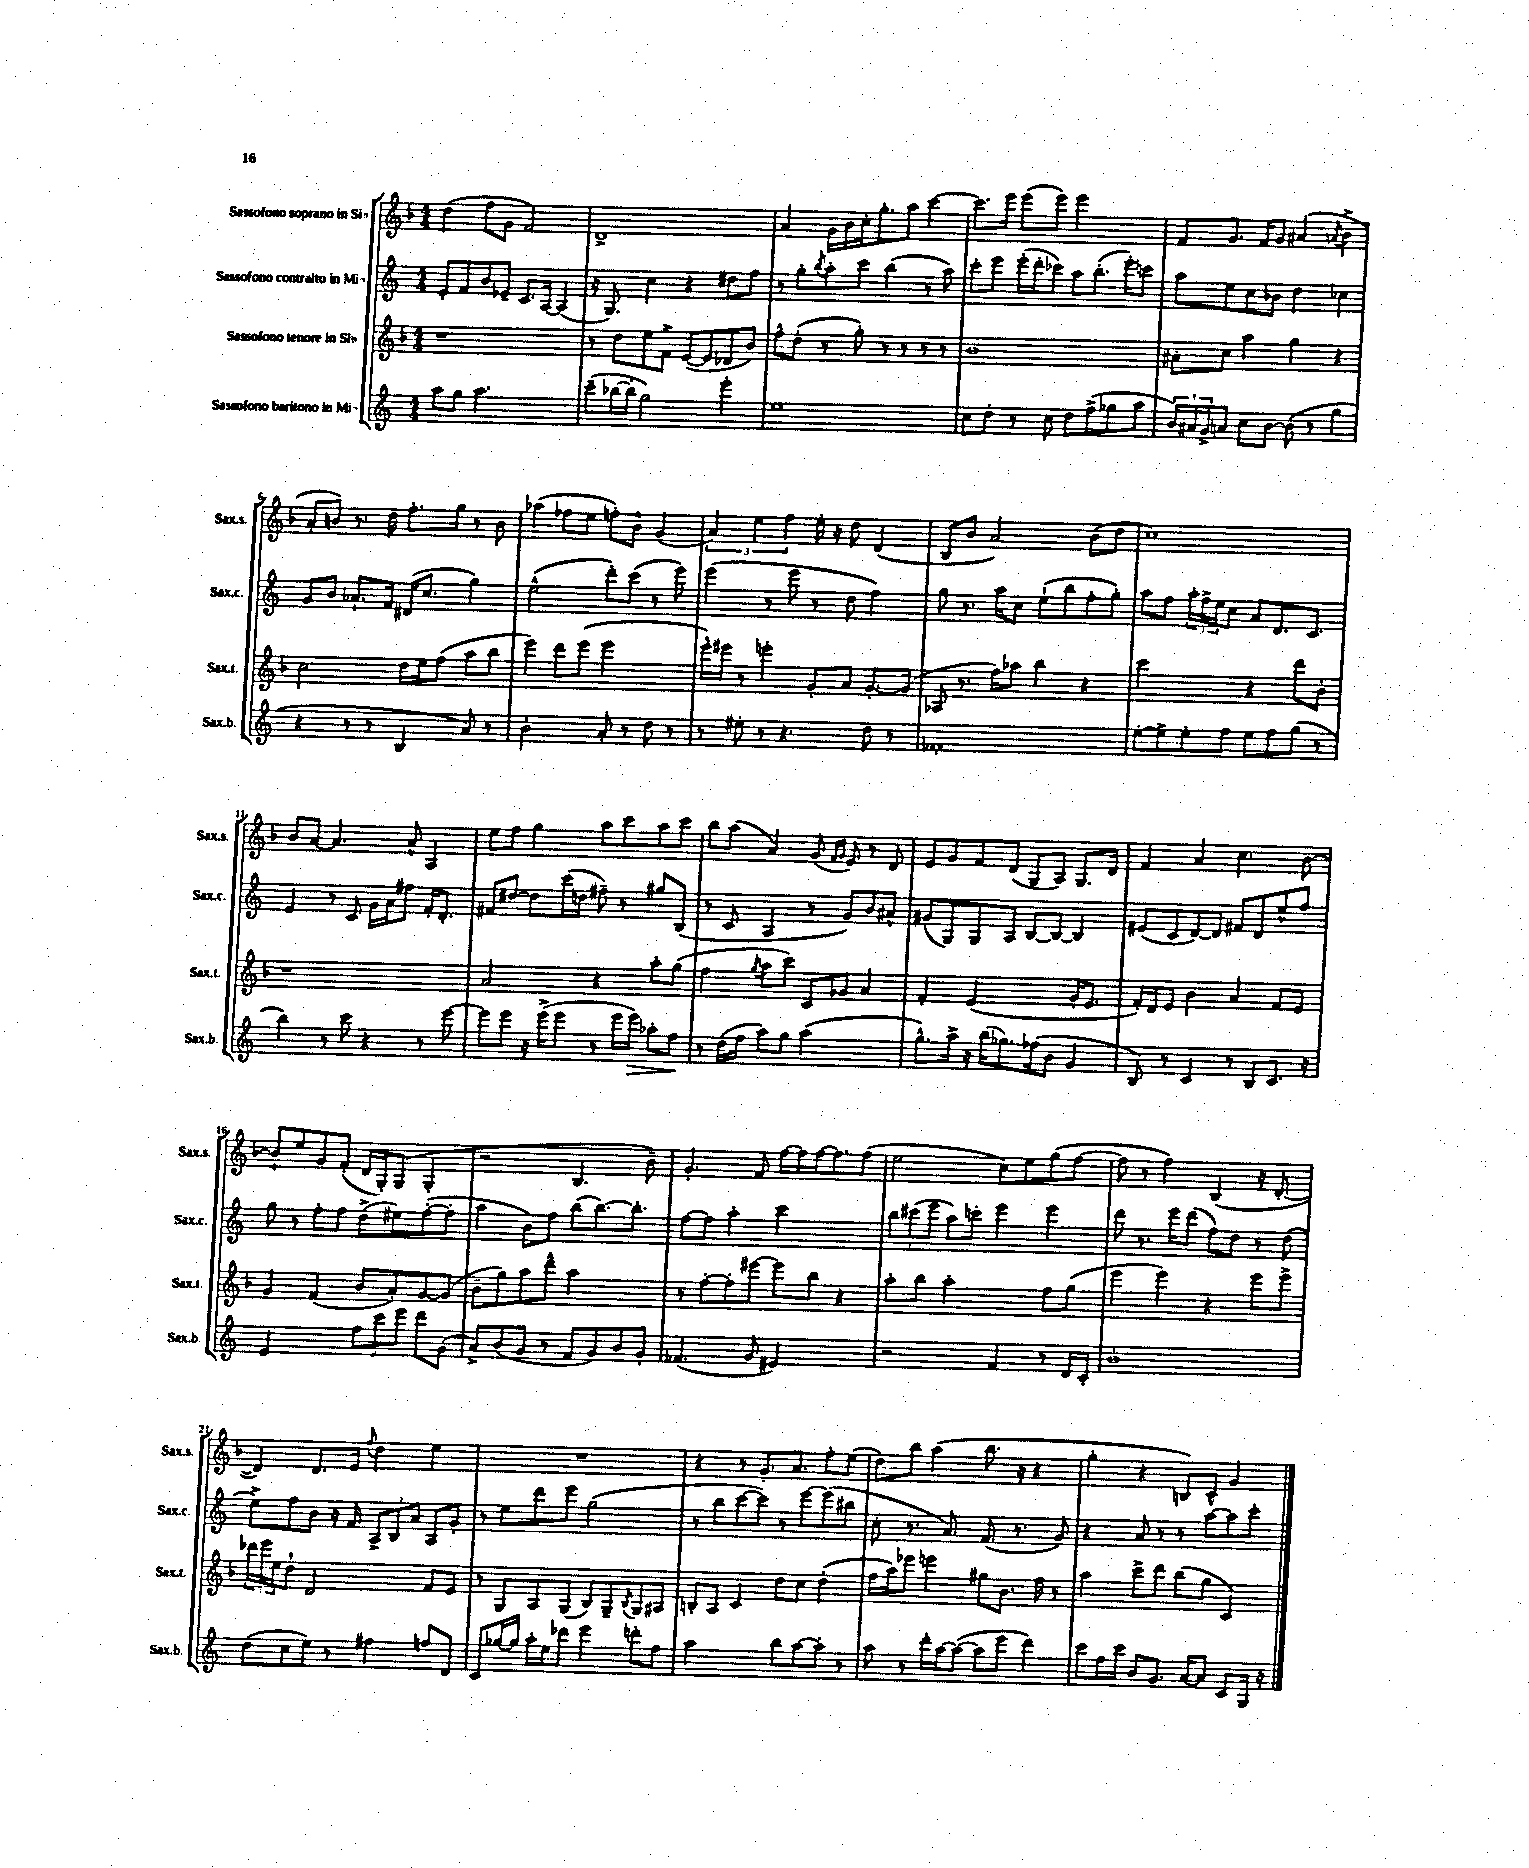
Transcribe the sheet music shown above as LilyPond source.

<<
\new StaffGroup <<
\new Staff = "s0" \with { instrumentName = "Sassofono soprano in Sib" shortInstrumentName = "Sax.s." } {
    \clef treble \key f \major \numericTimeSignature \time 4/4
    d''4( f''8 g'8 f'2) |
    d'1-> |
    a'4 g'16 bes'16 c''16-. g''8.-. a''8 c'''4~ |
    c'''8. e'''16 e'''8( e'''8) e'''2 |
    f'8 g'8. f'16 g'8 ais'4( \acciaccatura { a'8 } bes'4-> |
    a'8-. b'8) r8. d''16 f''8.-. g''16 r8 b'8 |
    aes''4( fes''8 e''8 f''8-.) bes'8-^ g'4( |
    \tuplet 3/2 { a'4) e''4 f''4 } e''16-. r16 d''8 d'4( |
    bes8 bes'8 a'2) bes'8( d''8 |
    c''1) |
    bes'8 a'8~ a'4. a'8-^ a4 |
    e''8 f''8 g''4 a''8 c'''8 a''8 c'''8 |
    bes''8 a''8( a'4) g'8( \grace { f'16 g'16 } e'8) r8 d'8 |
    e'8 g'8 f'8 d'8( g8 a8) g8. d'16 |
    f'4 a'4 c''4. bes'8~ |
    bes'8-! e''8 g'8 f'8-.( d'16 g16-.) g8( g4-. |
    r2 bes4. bes'8--) |
    g'4.-. f'8 f''16~ f''16 f''16~ f''8. f''8( |
    e''2 c''8) e''8 g''8( f''8~ |
    f''8 r8 f''4) bes4( r16 d'8.~-. |
    d'4) d'8. e'16 \appoggiatura { f''8 } d''4 e''4 |
    R1 |
    r4 r8 g'8.-. a'8. f''8-. e''8( |
    d''8) bes''8 a''4( bes''8. r16 r4 |
    g''4-. r4 b8) c'8-^ g'4 \bar "|." |
}
\new Staff = "s1" \with { instrumentName = "Sassofono contralto in Mib" shortInstrumentName = "Sax.c." } {
    \clef treble \key c \major \numericTimeSignature \time 4/4
    e'8-. f'8 b'8 ees'8-- c'8. a16~ a4( |
    r16 g8.) c''4 r4 dis''8 f''8 |
    r8 g''8-. \acciaccatura { b''8 } a''8-. c'''8 b''4( r8 a''8) |
    c'''8-. e'''8 e'''16-.( d'''16-. ces'''8) a''8 b''8.-.( e'''16-.) c'''8 |
    a''8 e''8 c''8 bes'8 d''4 ces''4 |
    g'8 b'8 aes'8.-! f'16 dis'16( c''8. g''4) |
    e''2-^( d'''8-.) c'''8( r8 e'''8) |
    e'''4( r8 e'''8 r8 d''8 f''4) |
    g''8 r8. a''16 c''8 e''8-!( b''8 f''8-. g''8-.) |
    a''8 f''8 \tuplet 3/2 { a''16-. f''16-> e''16 } c''8 a'8 d'8. c'8. |
    e'4 r8 c'8 g'16 a'16 fis''8 f'16-. d'8.-. |
    fis'8 dis''8~ dis''8 c'''16( d''16 fis''8--) r8 gis''8 b8( |
    r8 c'8 a4 r8 g'8) b'8 ais'8-^ |
    gis'8( g8) g8 a8 b8~ b8~ b4 |
    eis'8( c'8 d'8~) d'8 fis'8 d'8 e''8-^ f''8 |
    g''8 r8 f''8-. f''8 d''8->( eis''8) f''8~-.( f''8-. |
    a''4 b'8) f''8 b''8( b''8.~) b''8.-. |
    f''8~ f''8 a''4-. c'''2 |
    \tuplet 3/2 { b''8 cis'''8( e'''8 } a''8) c'''8-. e'''4 e'''4 |
    d'''8 r8. e'''16 d'''8( f''8) d''8 r8 d''8( |
    e''8->) f''8 b'8 r16 f'16 \tuplet 3/2 { a8-> b8 a'8 } a8 g'8-. |
    r8 e''8 d'''8 e'''8 g''2( |
    r8 b''8 c'''8~ c'''8) r8 e'''8~ e'''8( bis''8 |
    c''8-. r8. a'8.) f'8.( r8. g'8) |
    r4 a'8 r8 r8 a''8~ a''8 c'''8-. \bar "|." |
}
\new Staff = "s2" \with { instrumentName = "Sassofono tenore in Sib" shortInstrumentName = "Sax.t." } {
    \clef treble \key f \major \numericTimeSignature \time 4/4
    r1 |
    r8 d''8 e''8 f'8-> e'8~( e'8 des'8 bes'8) |
    f''8-^ d''8-.( r8 g''8-.) r8 r8 r8 r8 |
    bes'1 |
    ais'8-. c''8 a''4 g''4 r4 |
    c''2 d''16 e''16 f''8( a''8 bes''8 |
    e'''4) d'''8 e'''8( e'''2 |
    e'''16-^) eis'''16 r8 e'''4-. g'8-. a'8 g'8.~-. g'16( |
    aes8 r8. f''16) aes''8 bes''4 r4 |
    c'''2 r4 d'''8 bes'8-. |
    r1 |
    a'2 r4 a''8-. g''8( |
    f''4 \acciaccatura { g''8 } a''8 c'''8) c'8 ges'8 a'4 |
    f'4-. e'2( g'16-. e'8. |
    f'16-.) d'16 e'8 bes'4 a'4 f'8 e'8 |
    g'4 f'4( bes'8 a'8-.) g'8~ g'8( |
    bes'8-- g''8) a''8 d'''8-^ a''2 |
    r8 f''8~-. f''8-. eis'''8~ eis'''8 bes''8 r4 |
    a''8-. bes''8 a''2-. f''8 g''8( |
    e'''4 e'''4) r4 e'''8 e'''8-> |
    \tuplet 3/2 { des'''16 e'''16 e''16 } d''8-! d'2 f'8 e'8 |
    r8 g8 a8 g8( bes8) g8-- \acciaccatura { bes8 } g8 ais8 |
    b8-. a8 c'4 d''8 c''8 d''4-.( |
    f''16 a''16) ees'''8 e'''4 gis''8 bes'8. f''16 r8 |
    a''4 c'''8-> d'''8 bes''8( g''8 c'4) \bar "|." |
}
\new Staff = "s3" \with { instrumentName = "Sassofono baritono in Mib" shortInstrumentName = "Sax.b." } {
    \clef treble \key c \major \numericTimeSignature \time 4/4
    a''8 g''8 a''2. |
    c'''8--( bes''16~ bes''16-. g''2) e'''4-. |
    e''1 |
    c''8 d''8-. r8 c''8 d''8 f''8->( ges''8 a''8 |
    \tuplet 3/2 { b'16) ais'16 g'16-> } a'8 c''8 b'8~ b'8( r8 g''4 |
    r4 r8 r8 b4 a'8) r8 |
    b'2-. a'8-. r8 d''8 r8 |
    r8 eis''8-. r8 r4. d''8 r8 |
    fes'1-. |
    e''8~-. e''8-> e''8-. f''8 e''8 f''8 g''8( r8 |
    b''4) r8 c'''8 r4 r8 e'''8~ |
    e'''8 e'''8 r16 e'''16->( e'''8 r8 e'''16 e'''16\>) aes''8-. f''8\! |
    r8 d''16( f''16 a''8) g''8 a''2( |
    g''8.-^) a''16-> r16 b''16( ges''8.) fes''16( b'8 g'4 |
    b8) r8 c'4 r8 b8 c'8. r16 |
    e'2 \tuplet 3/2 { f''8 c'''8 e'''8 } d'''8 g'8( |
    a'8->) b'8( g'8 r8 f'8 g'8) b'8 g'8-. |
    fes'4.( g'8 eis'2) |
    r2 f'4 r8 d'16 c'16-. |
    b'1-. |
    d''8( c''8 e''8) r8 fis''4 f''8 d'8 |
    c'8 ges''16~ ges''16 a''16-. e''16 des'''8 e'''4 d'''8-. f''8 |
    a''2 b''8 a''8~ a''8-. r8 |
    a''8 r8 d'''16-. a''16~ a''8~( a''8 e'''8 d'''4) |
    c'''8 f''16 c'''16 b'8 g'8. a'16~ a'8 c'8 g16 r16 \bar "|." |
}
>>
>>
